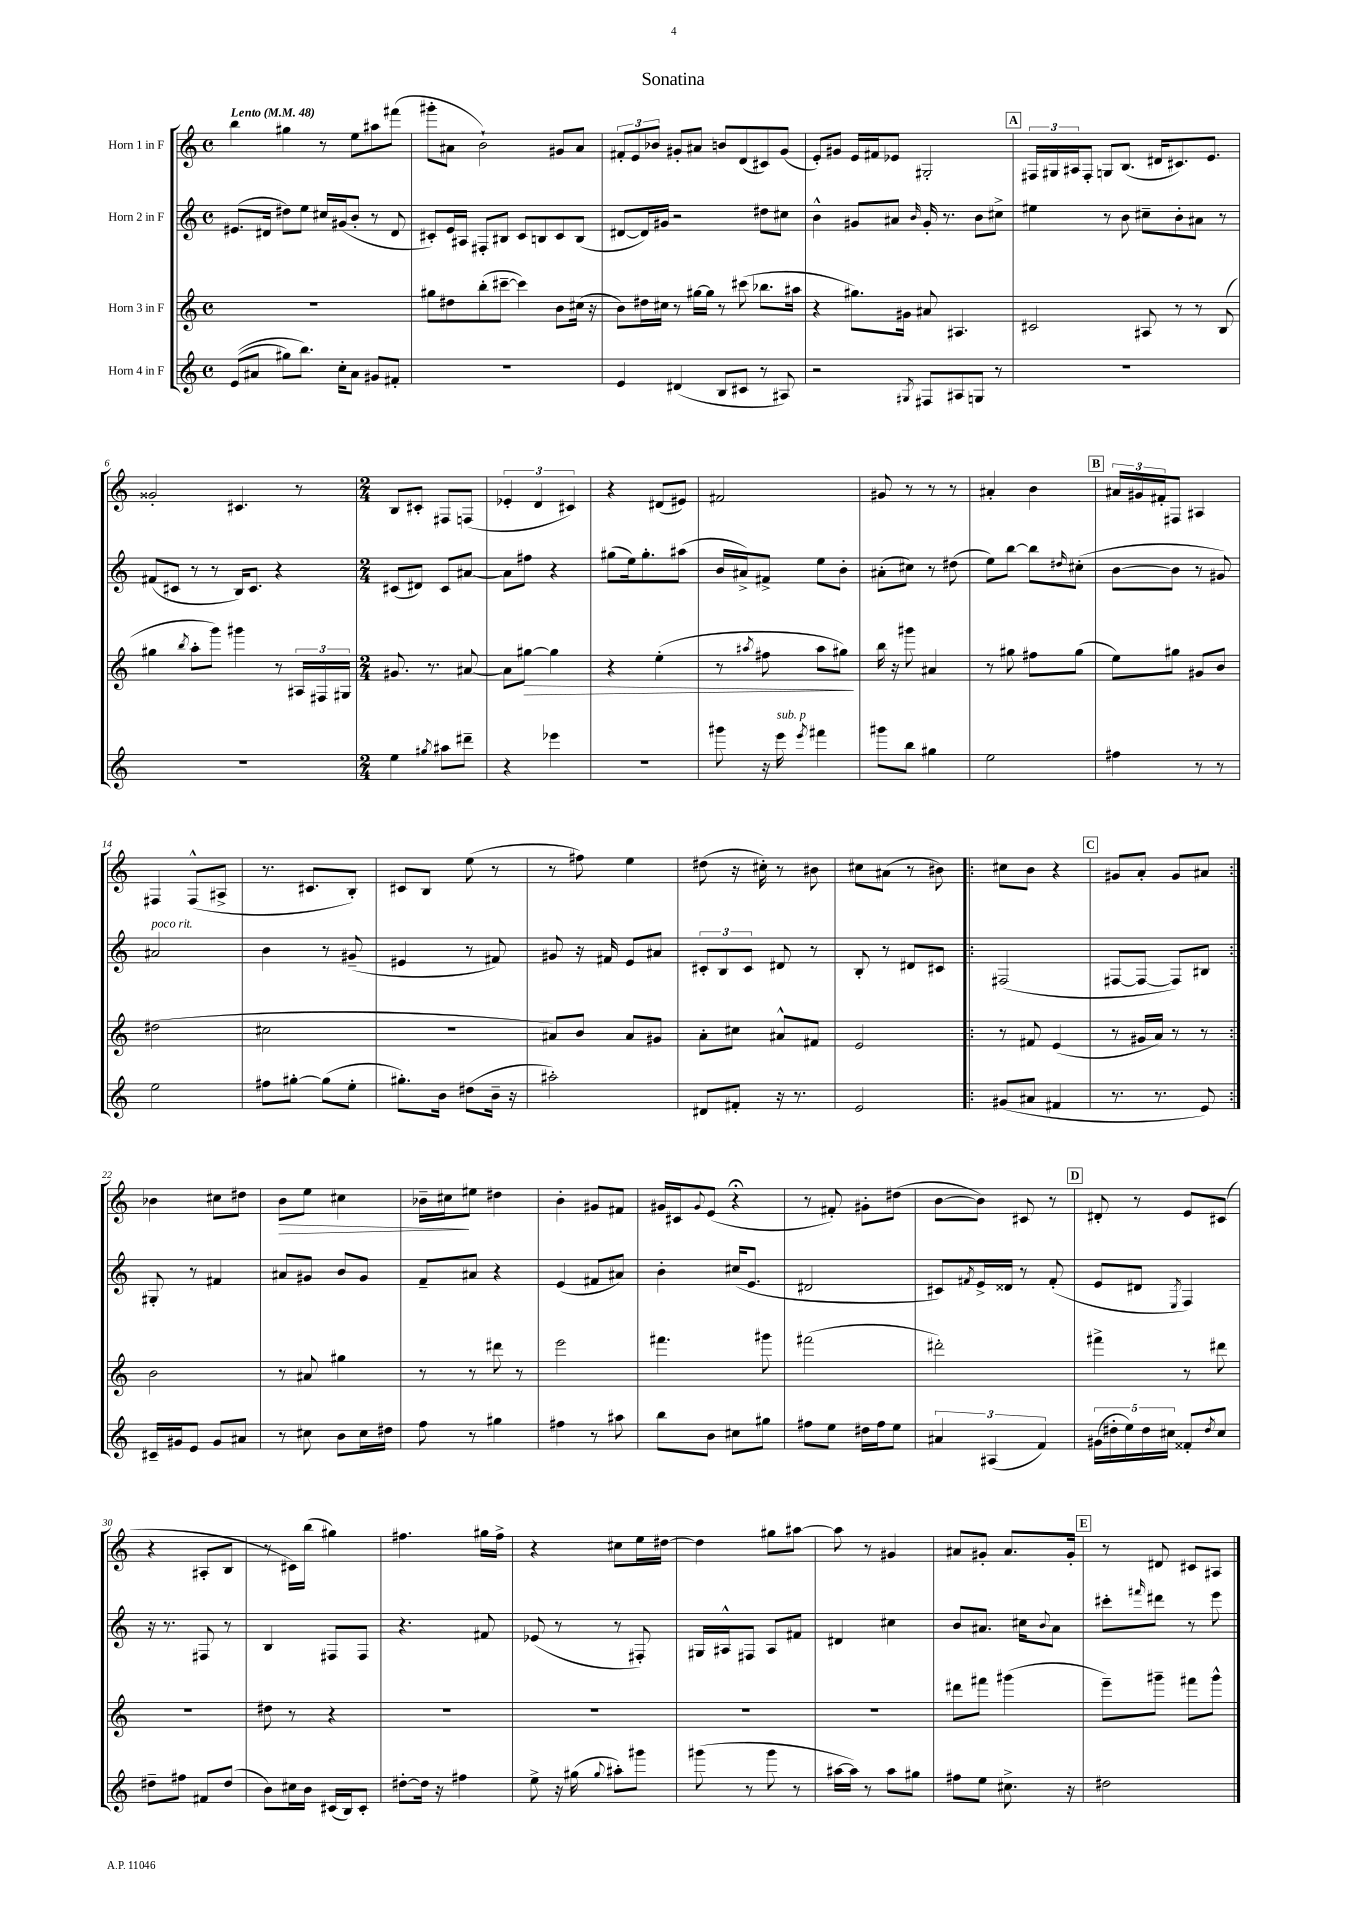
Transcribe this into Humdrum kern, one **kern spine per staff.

**kern	**kern	**dynam	**kern	**kern	**dynam
*part4	*part3	*part3	*part2	*part1	*part1
*staff4	*staff3	*staff3	*staff2	*staff1	*staff1
*I"Horn 4 in F	*I"Horn 3 in F	*	*I"Horn 2 in F	*I"Horn 1 in F	*
*clefG2	*clefG2	*	*clefG2	*clefG2	*
*k[]	*k[]	*	*k[]	*k[]	*
*M4/4	*M4/4	*	*M4/4	*M4/4	*
*met(c)	*met(c)	*	*met(c)	*met(c)	*
*MM48	*MM48	*	*MM48	*MM48	*
=1	=1	=1	=1	=1	=1
!	!	!	!	!LO:TX:a:B:t=Lento	!
((8e/L	1r	.	(8.e#X/L	4bb\	.
8a#X/J	.	.	.	.	.
.	.	.	16d#X/Jk	.	.
8gg#X\L)	.	.	8dd#X\L)	4gg#X\	.
8.bb\J)	.	.	8ee\J	.	.
.	.	.	16cc#X/LL	8r	.
16cc'\KL	.	.	(16g#X/J	.	.
8a#\J	.	.	8b'/J	8ee\L	.
8g#X/L	.	.	8r	8aa#X\	.
8f#X'/J	.	.	8d#/	(8fff#X\J	.
=2	=2	=2	=2	=2	=2
1r	8gg#X\L	.	8c#X'/L)	8ggg#X'\L	.
.	8dd#X\	.	16e/L	8a#X\J	.
.	.	.	16A#X/JJ	.	.
.	(8bb'\	.	8F#X'/L	2b`\)	.
.	[8ccc#X~\J	.	8B#X/J	.	.
.	4ccc#\])	.	8c#/L	.	.
.	.	.	8Bn/	.	.
.	8b\L	.	8c#/	8g#X/L	.
.	(16cc#X\Jk	.	(8B/J	8a#/J	.
.	16r	.	.	.	.
=3	=3	=3	=3	=3	=3
4e/	8b\L)	.	[8d#X/L	12f#X'/L	.
.	.	.	.	12e/	.
.	16dd#X\L	.	16d#/L])	.	.
.	.	.	.	12b-X/J	.
.	16cc#X\JJ	.	16g#X/JJ	.	.
(4d#X/	8r	.	2r	8g#X'/L	.
.	[16gg#X\LL	.	.	8a#X/J	.
.	16gg#\JJ]	.	.	.	.
8B/L	8r	.	.	8bn/L	.
8c#X/J	(8ccc#X\	.	.	(8d/	.
8r	8.bb-X\L	.	8dd#X\L	8c#X/)	.
8A#X/)	.	.	8cc#X\J	(8g#/J	.
.	16aa#X\Jk	.	.	.	.
=4	=4	=4	=4	=4	=4
2r	4r	.	4b^^\	8e'/L)	.
.	.	.	.	8g#X/J	.
.	8.gg#X\L)	.	8g#X/L	16e/LL	.
.	.	.	.	16f#X/J	.
.	.	.	8a#X/J	8e-X/J	.
.	16g#X\Jk	.	.	.	.
8qG#X/	.	.	16qqb/	.	.
8F#X/L	8a#X/	.	16g#'/	2G#X'/	.
.	.	.	8.r	.	.
8A#X/	4.A#X/	.	.	.	.
8Gn/J	.	.	8b\L	.	.
8r	.	.	8cc#X^\J	.	.
!!LO:REH:place=s1:t=A
=5	=5	=5	=5	=5	=5
1r	2c#X/	.	4ee#X\	24F#X/LL	.
.	.	.	.	24G#X/	.
.	.	.	.	24A#X/J	.
.	.	.	.	8F#'/J	.
.	.	.	8r	8Gn/L	.
.	.	.	8b\	(8.B/J	.
.	8A#X/	.	8cc#X~\L	.	.
.	.	.	.	16d#X/KL	.
.	8r	.	8b'\	8.c#X/)	.
.	8r	.	8a#X\J	.	.
.	.	.	.	8.e/J	.
.	(8B/	.	8r	.	.
!!LO:LB:g=z
=6	=6	=6	=6	=6	=6
1r	4gg#X\	.	(8f#X/L	2g##X'/	.
.	.	.	8c#X/J	.	.
.	8qbb/	.	.	.	.
.	8aa'\L	.	8r	.	.
.	8ggg\J)	.	8r	.	.
.	4ggg#X\	.	16B/KL)	4.c#X/	.
.	.	.	8.c#/J	.	.
.	8r	.	4r	.	.
.	24A#X/LL	.	.	8r	.
.	24F#X/	.	.	.	.
.	24G#X/JJ	.	.	.	.
=7	=7	=7	=7	=7	=7
*M2/4	*M2/4	*	*M2/4	*M2/4	*
4ee\	8.g#X/	.	(8c#X/L	8B/L	.
.	.	.	8d#X/J)	8c#X'/J	.
.	8.r	.	.	.	.
8qgg#X/	.	.	.	.	.
8aa#X\L	.	.	8c#/L	8F#X/L	.
8ddd#X~\J	[8a#X/	.	[8a#X/J	(8Fn/J	.
=8	=8	=8	=8	=8	=8
4r	8a#\L]	.	8a#\L]	6e-X'/	.
!	!	!LO:HP:b	!	!	!
.	[8gg#X\J	>	8ff#X\J	.	.
.	.	.	.	6d/	.
4eee-X\	4gg#\]	.	4r	.	.
.	.	.	.	6c#X/)	.
=9	=9	=9	=9	=9	=9
2r	4r	.	(8gg#X\L	4r	.
.	.	.	16ee\k)	.	.
.	.	.	8.gg#'\	.	.
.	(4ee'\	.	.	(8d#X/L	.
.	.	.	(8aa#X\J	8e#X/J)	.
=10	=10	=10	=10	=10	=10
8ggg#X\	8r	.	16b/LL	2f#X/	.
.	.	.	16a#X^/J)	.	.
.	8qaa#X/	.	.	.	.
16r	8ff#X\	.	8f#X^/J	.	.
!LO:TX:a:i:t=sub. p	!	!	!	!	!
16eee\	.	.	.	.	.
8qeee/	.	.	.	.	.
4fff#X\	8aa#\L	.	8ee\L	.	.
.	8gg#X\J)	.	8b'\J	.	.
.	.	]	.	.	.
=11	=11	=11	=11	=11	=11
8ggg#X\L	16bb\	.	(8a#X'\L	8g#X/	.
.	16r	.	.	.	.
8bb\J	8ggg#X\	.	8cc#X\J)	8r	.
4gg#X\	4a#X/	.	8r	8r	.
.	.	.	(8dd#X\	8r	.
=12	=12	=12	=12	=12	=12
2ee\	8r	.	8ee\L)	4a#X'/	.
.	8gg#X\	.	[8bb\J	.	.
.	8ff#X\L	.	8bb\L]	4b\	.
.	.	.	16qqdd#X/	.	.
.	(8gg#\J	.	(8cc#X'\J	.	.
!!LO:REH:place=s1:t=B
=13	=13	=13	=13	=13	=13
4ff#X\	8ee\L)	.	[8b\L	24a#X/LL	.
.	.	.	.	24g#X/	.
.	.	.	.	24f#X'/J	.
.	8gg#X\J	.	8b\J]	8F#X/J	.
8r	8g#X/L	.	8r	4A#X/	.
8r	8b/J	.	8g#X/)	.	.
!!LO:LB:g=z
=14	=14	=14	=14	=14	=14
!	!	!	!LO:TX:a:i:t=poco rit.	!	!
2ee\	(2dd#X\	.	2a#X/	4F#X/	.
.	.	.	.	(8F#^^/L	.
.	.	.	.	8A#X^/J	.
=15	=15	=15	=15	=15	=15
8ff#X\L	2cc#X\	.	4b\	8.r	.
[8gg#X'\J	.	.	.	.	.
.	.	.	.	8.c#X/L	.
(8gg#\L]	.	.	8r	.	.
8ee'\J	.	.	(8g#X~/	8B'/J)	.
=16	=16	=16	=16	=16	=16
8.gg#X'\L)	2r	.	4e#X/	8c#X/L	.
.	.	.	.	8B/J	.
16b\Jk	.	.	.	.	.
(8dd#X\L	.	.	8r	(8ee\	.
16b~\Jk	.	.	8f#X/)	8r	.
16r	.	.	.	.	.
=17	=17	=17	=17	=17	=17
2aa#X'\)	8a#X/L)	.	8g#X/	8r	.
.	8b/J	.	16r	8ff#X\)	.
.	.	.	16f#X/	.	.
.	8a#/L	.	8e/L	4ee\	.
.	8g#X/J	.	8a#X/J	.	.
=18	=18	=18	=18	=18	=18
8d#X/L	8a'\L	.	12c#X'/L	(8dd#X\	.
.	.	.	12B/	.	.
8f#X'/J	8cc#X\J	.	.	16r	.
.	.	.	12c#/J	.	.
.	.	.	.	16cc#X'\)	.
16r	8a#X^^/L	.	8d#X/	8r	.
8.r	.	.	.	.	.
.	8f#X/J	.	8r	8b#X\	.
=19	=19	=19	=19	=19	=19
2e/	2e/	.	8B'/	8cc#X\L	.
.	.	.	8r	(8a#X\J	.
.	.	.	8d#X/L	8r	.
.	.	.	8c#X/J	8b#X\)	.
=20!|:	=20!|:	=20!|:	=20!|:	=20!|:	=20!|:
(8g#X/L	8r	.	(2F#X/	8cc#X\L	.
8a#X/J	8f#X/	.	.	8b\J	.
4f#X/	(4e/	.	.	4r	.
!!LO:REH:place=s1:t=C
=21	=21	=21	=21	=21	=21
8.r	8r	.	[8F#X/L	8g#X/L	.
.	16g#X/LL	.	8F#/J_	8a'/J	.
8.r	16a/JJ)	.	.	.	.
.	8r	.	8F#/L])	8g#/L	.
8e/)	8r	.	8B#X/J	8a#X/J	.
!!LO:LB:g=z
=22:|!	=22:|!	=22:|!	=22:|!	=22:|!	=22:|!
16c#X~/LL	2b\	.	8G#X'/	4b-X\	.
16g#X/J	.	.	.	.	.
8e/J	.	.	8r	.	.
8g#/L	.	.	4f#X/	8cc#X\L	.
8a#X/J	.	.	.	8dd#X\J	.
=23	=23	=23	=23	=23	=23
!	!	!	!	!	!LO:HP:b
8r	8r	.	8a#X/L	8b\L	>
8cc#X\	8a#X/	.	8g#X/J	8ee\J	.
8b\L	4gg#X\	.	8b/L	4cc#X\	.
16cc#\L	.	.	8g#/J	.	.
16dd#X\JJ	.	.	.	.	.
=24	=24	=24	=24	=24	=24
8ff\	8r	.	8f~/L	16b-X~\LL	.
.	.	.	.	16cc#X\J	.
8r	8r	.	8a#X/J	8ee#X\J	]
4gg#X\	8ddd#X\	.	4r	4dd#X\	.
.	8r	.	.	.	.
=25	=25	=25	=25	=25	=25
4ff#X\	2eee\	.	(4e/	4b'\	.
8r	.	.	8f#X/L	8g#X/L	.
8aa#X\	.	.	8a#X/J)	8f#X/J	.
=26	=26	=26	=26	=26	=26
8bb\L	4.fff#X\	.	4b'\	16g#X/LL	.
.	.	.	.	16c#X/J	.
.	.	.	.	8qqg#/	.
8b\J	.	.	.	(8e/J	.
8cc#X\L	.	.	(16cc#X/KL	4r;<	.
.	.	.	8.e/J	.	.
8gg#X\J	8ggg#X\	.	.	.	.
=27	=27	=27	=27	=27	=27
8ff#X\L	(2fff#X\	.	2d#X/	8r	.
8ee\J	.	.	.	8f#X'/)	.
16dd#X\LL	.	.	.	8g#X'\L	.
16ff#\J	.	.	.	.	.
8ee\J	.	.	.	(8dd#X\J	.
=28	=28	=28	=28	=28	=28
6a#X/	2ddd#X'\)	.	8c#X/L)	[8b\L	.
.	.	.	8qf#X/	.	.
.	.	.	16e^/L	8b\J])	.
(6A#X/	.	.	.	.	.
.	.	.	16d##X/JJ	.	.
.	.	.	8r	8c#X/	.
6f/)	.	.	.	.	.
.	.	.	(8f#'/	8r	.
!!LO:REH:place=s1:t=D
=29	=29	=29	=29	=29	=29
(20g#X\LL	4fff#X^\	.	8e/L	8d#X'/	.
20dd#X'\	.	.	.	.	.
20ee\)	.	.	.	.	.
.	.	.	8d#X/J	8r	.
20dd#\	.	.	.	.	.
20cc#X\JJ	.	.	.	.	.
.	.	.	8qE/	.	.
8f##X'/L	8r	.	4F/)	8e/L	.
8qdd#/	.	.	.	.	.
8cc#/J	8ddd#X\	.	.	(8c#X/J	.
!!LO:LB:g=z
=30	=30	=30	=30	=30	=30
8dd#X~\L	2r	.	16r	4r	.
.	.	.	8.r	.	.
8ff#X\J	.	.	.	.	.
8f#X/L	.	.	8F#X/	8A#X'/L	.
(8dd#/J	.	.	8r	8B/J	.
=31	=31	=31	=31	=31	=31
8b\L)	8dd#X\	.	4B/	8r	.
16cc#X\L	8r	.	.	16c#X\LL)	.
16b\JJ	.	.	.	(16bb\JJ	.
(16c#X/LL	4r	.	8F#X/L	4gg#X\)	.
16B/J)	.	.	.	.	.
8c#'/J	.	.	8F#/J	.	.
=32	=32	=32	=32	=32	=32
[8dd#X'\L	2r	.	4.r	4.ff#X\	.
16dd#\Jk]	.	.	.	.	.
16r	.	.	.	.	.
4ff#X\	.	.	.	.	.
.	.	.	8f#X/	16gg#X\LL	.
.	.	.	.	16ff#^\JJ	.
=33	=33	=33	=33	=33	=33
8ee^\	2r	.	(8e-X/	4r	.
16r	.	.	8r	.	.
(16gg#X\	.	.	.	.	.
8qqgg#/	.	.	.	.	.
8aa#X'\L)	.	.	8r	8cc#X\L	.
8ggg#X\J	.	.	8F#X'/)	16ee\L	.
.	.	.	.	[16dd#X\JJ	.
=34	=34	=34	=34	=34	=34
(8ggg#X\	2r	.	16G#X/LL	4dd#\]	.
.	.	.	16A#X^^/J	.	.
8r	.	.	8F#X/J	.	.
8ggg#\	.	.	8A#/L	8gg#X\L	.
8r	.	.	8f#X/J	[8aa#X\J	.
=35	=35	=35	=35	=35	=35
[16aa#X\LL	2r	.	4d#X/	8aa#\]	.
16aa#\JJ])	.	.	.	.	.
8r	.	.	.	8r	.
8aa#\L	.	.	4cc#X\	4g#X/	.
8gg#X\J	.	.	.	.	.
=36	=36	=36	=36	=36	=36
8ff#X\L	8ddd#X\L	.	8b/L	8a#X/L	.
8ee\J	8fff#X\J	.	8.a#X/J	8g#X'/J	.
8.cc#X^\	(4ggg#X\	.	.	8.a#/L	.
.	.	.	16cc#X\KL	.	.
.	.	.	8qqb/	.	.
.	.	.	8a#\J	.	.
16r	.	.	.	16g#'/Jk	.
!!LO:REH:place=s1:t=E
=37	=37	=37	=37	=37	=37
2dd#X\	8eee~\L)	.	8ccc#X'\L	8r	.
.	.	.	16qqfff#X/	.	.
.	8ggg#X~\J	.	8ddd#X\J	8d#X/	.
.	8fff#X\L	.	8r	8c#X/L	.
.	8ggg#^^\J	.	8eee\	8A#X/J	.
==	==	==	==	==	==
*-	*-	*-	*-	*-	*-
